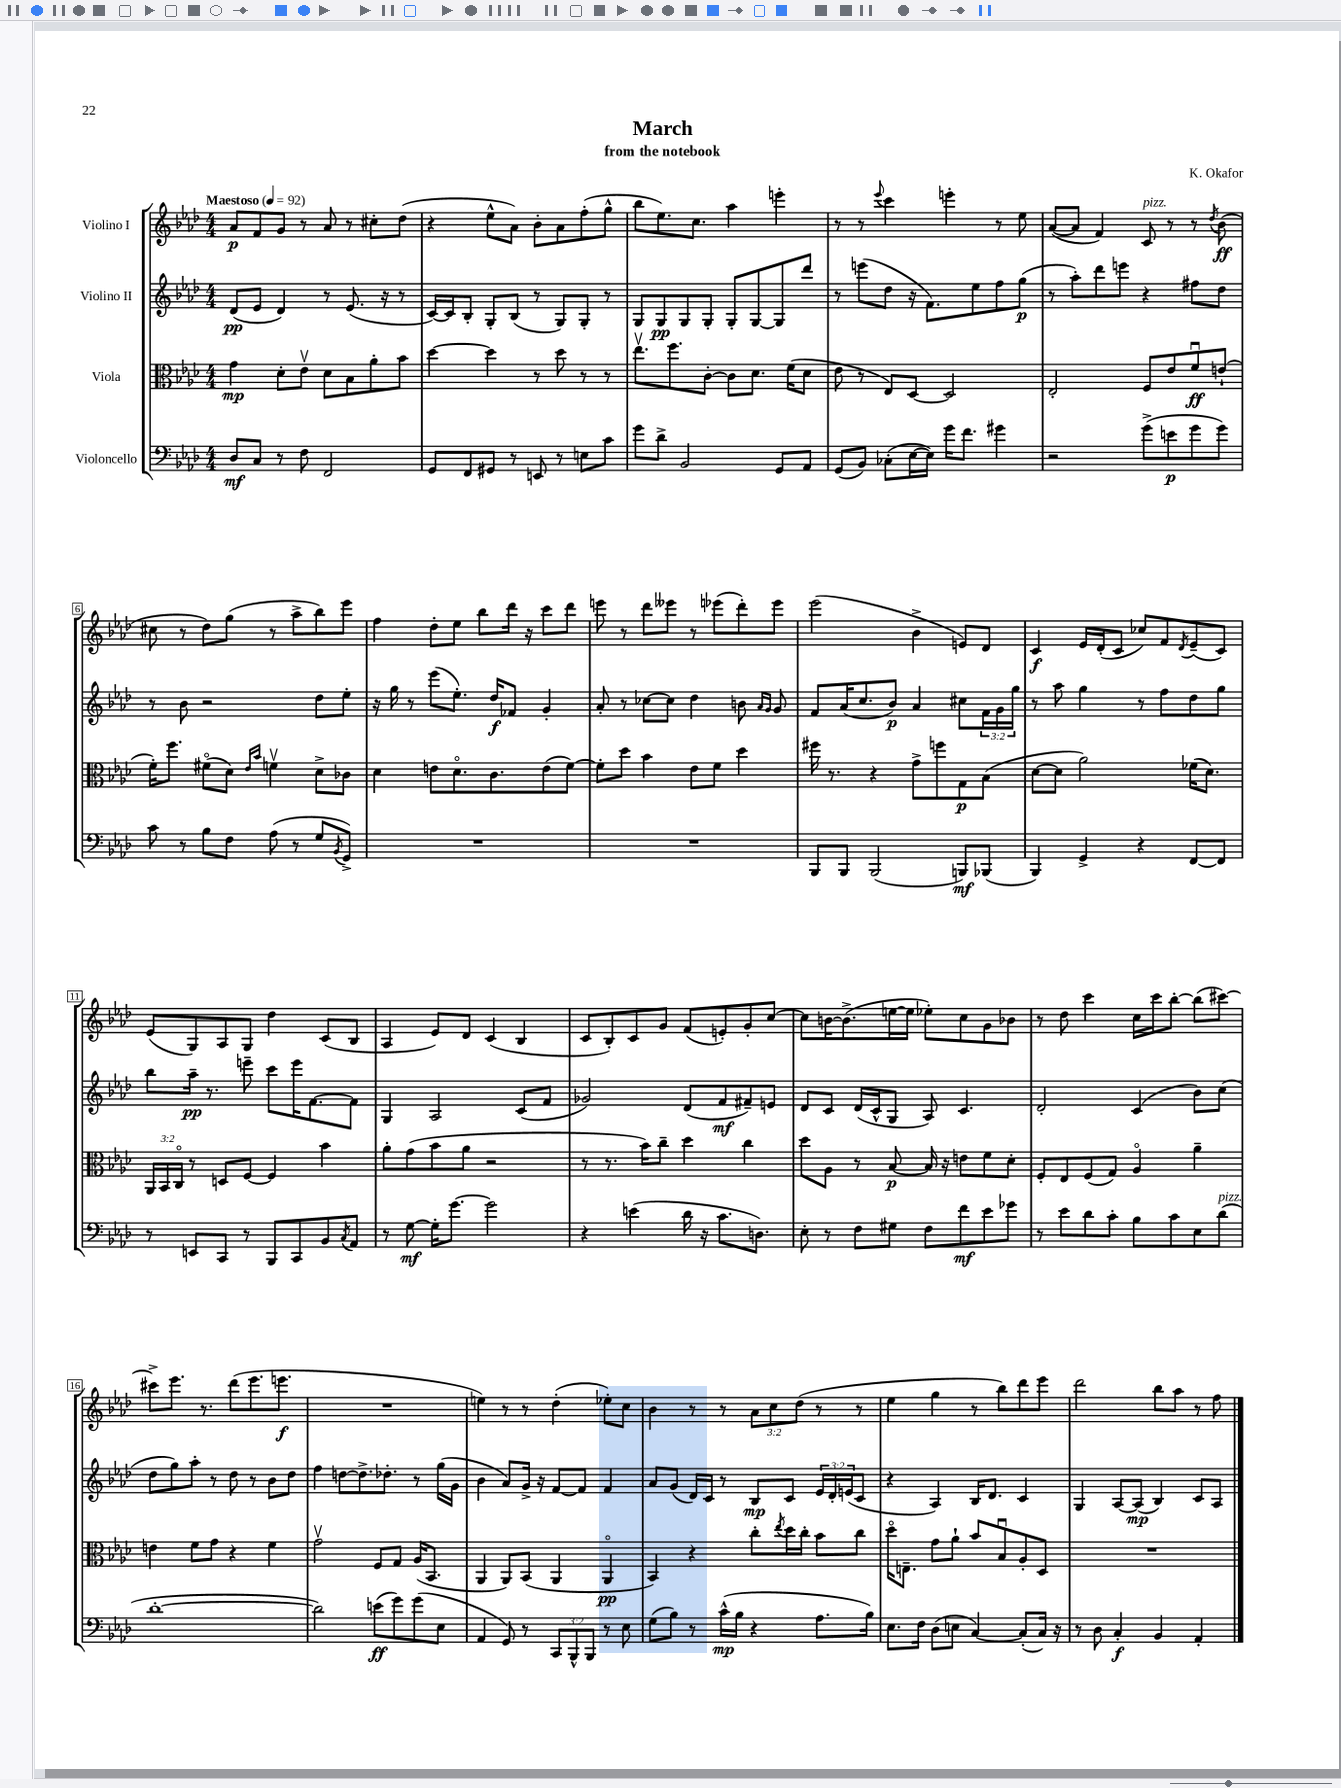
\header { title = "March" composer = "K. Okafor" subtitle = "from the notebook" }
<<
\new StaffGroup <<
\new Staff = "s0" \with { instrumentName = "Violino I" } {
    \clef treble \key aes \major \numericTimeSignature \time 4/4 \override Staff.TupletNumber.text = #tuplet-number::calc-fraction-text \tempo "Maestoso" 4 = 92
    aes'8\p f'8 g'8 r8 aes'8 r8 cis''8-. des''8( |
    r4 ees''8-^ aes'8) bes'8-. aes'8 f''8-.( g''8-^ |
    bes''8 ees''8.) c''8. aes''4 e'''4-. |
    r8 r8 \appoggiatura { ees'''8 } c'''4 e'''4-. r8 ees''8 |
    aes'8~( aes'8 f'4) c'8^\markup { \italic "pizz." } r8 r8 \acciaccatura { des''8 } bes'8\ff( |
    cis''8 r8 des''8) g''8( r8 aes''8-> bes''8) ees'''8 |
    f''4 des''8-. ees''8 bes''8 des'''16 r16 c'''8 des'''8 |
    e'''8 r8 des'''8 eeses'''8 r8 ees'''8( des'''8-.) ees'''8 |
    ees'''2( bes'4-> e'8) des'8 |
    c'4\f ees'16 des'16-.( c'8 ces''8) f'8 \acciaccatura { des'8 } ees'8--( c'8) |
    ees'8( g8) aes8 g8 des''4 c'8( bes8 |
    aes4 ees'8) des'8 c'4( bes4 |
    c'8 bes8-.) c'8 g'8 f'8( e'8-.) g'8-. c''8~ |
    c''8 b'16~ b'8.->( e''16~ e''16 ees''8-.) c''8 g'8 bes'8 |
    r8 des''8 c'''4 c''16 c'''16 bes''8~-. bes''8( cis'''8~) |
    cis'''8-> ees'''8. r8. des'''8( ees'''8. e'''8.\f |
    R1 |
    e''4) r8 r8 des''4-.( ees''8-.) c''8 |
    bes'4 r8 r8 \tuplet 3/2 { aes'8 c''8 des''8( } r8 r8 |
    ees''4 g''4 r8 bes''8) des'''8 ees'''8 |
    des'''2 bes''8 aes''8 r8 f''8 \bar "|." |
}
\new Staff = "s1" \with { instrumentName = "Violino II" } {
    \clef treble \key aes \major \numericTimeSignature \time 4/4 \override Staff.TupletNumber.text = #tuplet-number::calc-fraction-text
    des'8\pp( ees'8 des'4) r8 ees'8.( r16 r8 |
    c'16~) c'16 bes8-. g8-. bes8( r8 g8) g8-. r8 |
    g8 g8\pp g8 g8-. g8-. g8~ g8 des'''8 |
    r8 e'''8( des''8 r16 f'8.) ees''8 f''8 g''8\p( |
    r8 aes''8-.) des'''8 e'''8 r4 fis''8 des''8 |
    r8 bes'8 r2 des''8 ees''8-. |
    r16 g''16 r8 ees'''8( ees''8.-.) des''16\f fes'8 g'4-. |
    aes'8-. r8 ces''8~ ces''8 des''4 b'8 \grace { aes'16 g'16 } g'8 |
    f'8 aes'16( c''8. bes'8\p) aes'4 cis''8 \tuplet 3/2 { f'16 g'16 g''16 } |
    r8 aes''8 g''4 r8 f''8 des''8 g''8 |
    bes''8 aes''16--\pp r8. e'''8-- c'''8 e'''16 f'8.~ f'8 |
    g4 aes2 c'8( f'8 |
    ges'2) des'8( f'8\mf fis'8--) e'8 |
    des'8 c'8 des'16( c'16-^ g8 aes8) c'4. |
    des'2-. c'4( bes'8) c''8( |
    des''8 g''8) aes''8-. r8 des''8 r8 bes'8 des''8 |
    f''4 d''8~ d''8.-> des''8.-. r8 g''16( g'16 |
    bes'4 aes'8) g'16-> r16 f'8~ f'8 f'4 |
    aes'8 g'8( des'16) c'16 r8 bes8\mp c'8 \tuplet 3/2 { ees'16 des'16-. e'16( } c'8 |
    r4 aes4) bes16 des'8. c'4 |
    g4 aes8~ aes8\mp( bes4) c'8 aes8 \bar "|." |
}
\new Staff = "s2" \with { instrumentName = "Viola" } {
    \clef alto \key aes \major \numericTimeSignature \time 4/4 \override Staff.TupletNumber.text = #tuplet-number::calc-fraction-text
    g'4\mp des'8-. ees'8\upbow des'8 bes8 aes'8-. bes'8 |
    des''4~ des''4 r8 des''8 r8 r8 |
    ees''8.\upbow f''8. c'8~-. c'8 des'8. f'16( des'8 |
    ees'8 r8 ees8) des8~ des2 |
    ees2-. f8 ees'8 f'8\downbow\ff e'8-!( |
    f'16-.) f''8. fis'8\flageolet( des'8) \grace { ees'16 bes'16 } f'4\upbow des'8-> ces'8 |
    des'4 e'8 des'8.\flageolet c'8. e'8( f'8~) |
    f'8-. des''8 bes'4 ees'8 f'8 des''4 |
    fis''16 r8. r4 g'8-> f''8 g8\p bes8( |
    des'8~ des'8 aes'2) fes'16( des'8.) |
    \tuplet 3/2 { aes,16 bes,16 c16\flageolet } r8 d8 f8~ f4 bes'4 |
    aes'8-. g'8( bes'8 aes'8 r2 |
    r8 r8. bes'16) c''8-- des''4 c''4 |
    des''8 aes8 r8 bes8~\p bes16 r16 e'8 f'8 des'8-. |
    f8-. ees8 f8( g8) aes4\flageolet aes'4-- |
    e'4 f'8 g'8 r4 f'4 |
    g'2\upbow f8 g8 aes16( bes,8. |
    aes,4 aes,8) bes,8( aes,4 aes,4\flageolet\pp |
    bes,4) r4 c''8-. \acciaccatura { ees''8 } des''16 c''16-. bes'8 c''8 |
    des''16\flageolet e8.-- g'8 aes'8-! bes'8 bes8\downbow aes8-. des8 |
    R1 \bar "|." |
}
\new Staff = "s3" \with { instrumentName = "Violoncello" } {
    \clef bass \key aes \major \numericTimeSignature \time 4/4 \override Staff.TupletNumber.text = #tuplet-number::calc-fraction-text
    des8\mf c8 r8 f8 f,2 |
    g,8 f,8 gis,8 r8 e,8 r8 e8 c'8 |
    g'8 des'8-> bes,2 g,8 aes,8 |
    g,8( bes,8) ces8-.( ees16~ ees16) g'16 f'8. gis'4 |
    r2 g'8->( e'8\p g'8 g'8) |
    c'8 r8 bes8 f8 aes8( r8 g8 \acciaccatura { bes,8 } g,8->) |
    R1 |
    R1 |
    bes,,8 bes,,8 bes,,2( b,,8\mf) bes,,8( |
    bes,,4) g,4-> r4 f,8~ f,8 |
    r8 e,8 c,8 r8 bes,,8 c,8 bes,8 \acciaccatura { c8 } aes,8 |
    r8 g8~\mf g16-. g'8.~ g'2 |
    r4 e'4( des'16 r16 c'8. d8.) |
    ees8-. r8 f8 gis8 f8 f'8\mf ees'8 ges'8 |
    r8 ees'8 des'8 c'8-. bes8 c'8 ees8 des'8^\markup { \italic "pizz." }( |
    des'1~-. |
    des'2) e'8\ff( g'8) g'8( ees8 |
    aes,4 g,8) r8 \tuplet 3/2 { c,8 bes,,8-^ bes,,8 } r8 ees8 |
    g8( bes8) r8 c'16-^\mp( bes16 r4 aes8. bes16) |
    ees8. f16 des8( e8 c4~) c8-.( c16) r16 |
    r8 des8 c4-.\f bes,4 aes,4-. \bar "|." |
}
>>
>>
\layout { \context { \Score \override BarNumber.stencil = #(make-stencil-boxer 0.1 0.3 ly:text-interface::print) } }
